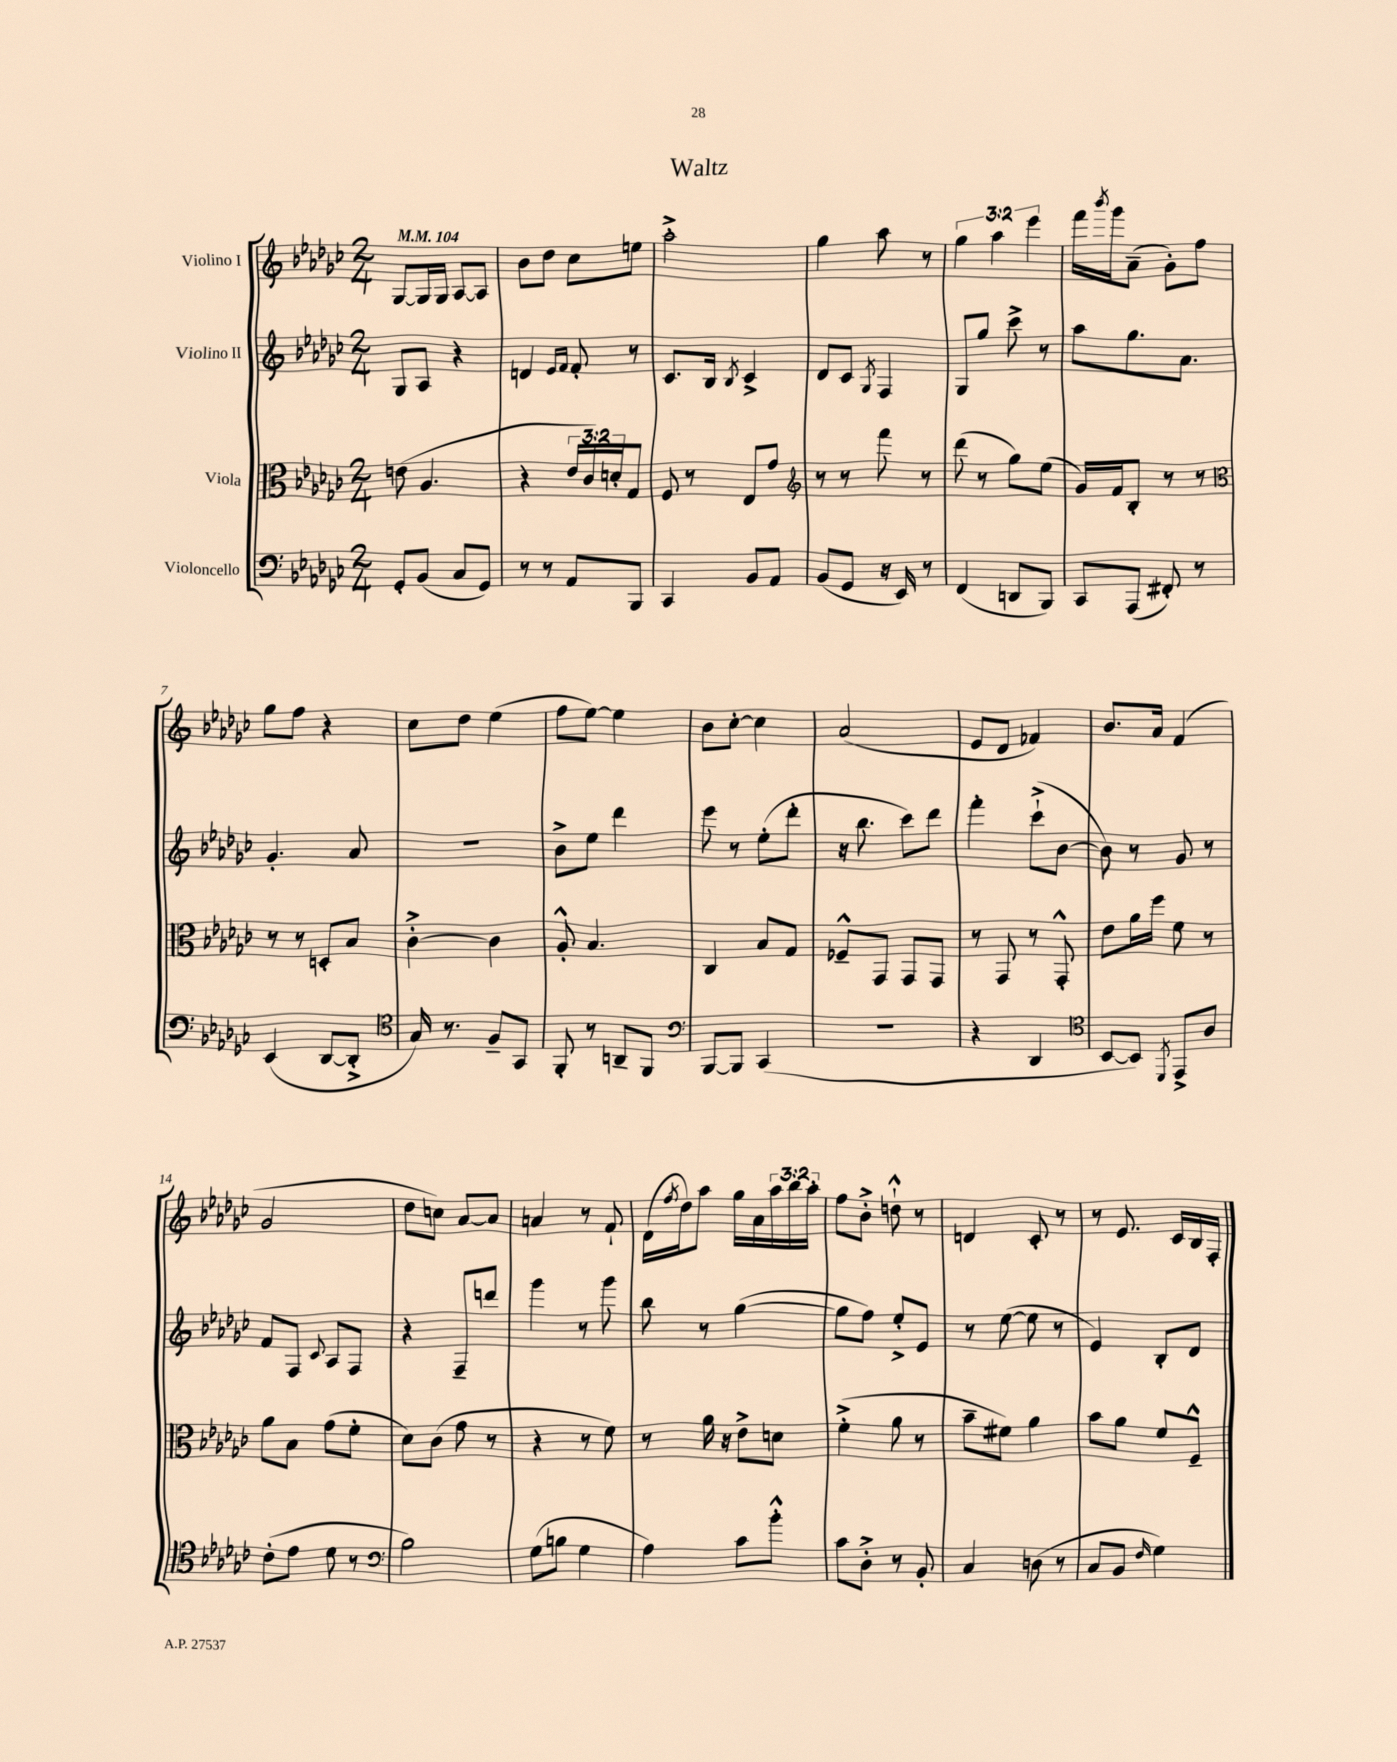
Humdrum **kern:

**kern	**kern	**kern	**kern
*part4	*part3	*part2	*part1
*staff4	*staff3	*staff2	*staff1
*I"Violoncello	*I"Viola	*I"Violino II	*I"Violino I
*clefF4	*clefC3	*clefG2	*clefG2
*k[b-e-a-d-g-c-]	*k[b-e-a-d-g-c-]	*k[b-e-a-d-g-c-]	*k[b-e-a-d-g-c-]
*M2/4	*M2/4	*M2/4	*M2/4
*MM104	*MM104	*MM104	*MM104
=1	=1	=1	=1
8GG-'/L	(8en\	8G-/L	[8G-/L
(8BB-/J	4.A-/	8A-/J	16G-/L]
.	.	.	16G-/JJ
8C-/L	.	4r	[8A-/L
8GG-/J)	.	.	8A-/J]
=2	=2	=2	=2
8r	4r	4dn/	8b-\L
8r	.	.	8dd-\J
.	.	16qqe-/LL	.
.	.	16qqf/JJ	.
8AA-/L	24e-/LL	8f'/	8cc-\L
.	24c-/)	.	.
.	24dn'/J	.	.
8BBB-/J	8G-/J	8r	8een\J
=3	=3	=3	=3
4CC-/	8F/	8.c-/L	2aa-'^\
.	8r	.	.
.	.	16B-/Jk	.
.	.	8qB-/	.
8BB-/L	8E-/L	4c-^/	.
8AA-/J	8g-/J	.	.
=4	=4	=4	=4
*	*clefG2	*	*
(8BB-/L	8r	8d-/L	4gg-\
8GG-/J	8r	8c-/J	.
.	.	8qG-/	.
16r	8fff\	4F/	8aa-\
16EE-/)	.	.	.
8r	8r	.	8r
=5	=5	=5	=5
(4FF/	(8ddd-\	8G-/L	6gg-\
.	8r	8gg-/J	.
.	.	.	6aa-\
8DDn/L	8gg-\L)	8ccc-^\	.
.	.	.	6eee-\
8BBB-/J)	(8ee-\J	8r	.
=6	=6	=6	=6
8CC-/L	16g-/LL)	8aa-\L	16fff\LL
.	.	.	8qbbb-/
.	16f/J	.	16ggg-\J
(8AAA-/J	8B-'/J	8.gg-\	(8a-~\J
8FF#X'/)	8r	.	8g-'\L)
.	.	8.a-\J	.
8r	8r	.	8ff\J
!!LO:LB:g=z
=7	=7	=7	=7
*	*clefC3	*	*
(4EE-/	8r	4.g-'/	8gg-\L
.	8r	.	8ff\J
[8DD-/L	8Dn'/L	.	4r
8DD-'^/J]	8B-/J	8a-/	.
=8	=8	=8	=8
*clefC4	*	*	*
16G-/)	[4c-'^\	2r	8cc-\L
8.r	.	.	.
.	.	.	8dd-\J
8F~/L	4c-\]	.	(4ee-\
8GG-/J	.	.	.
=9	=9	=9	=9
8FF'/	8A-'^^/	8b-^\L	8ff\L
8r	4.B-/	8ee-\J	[8ee-\J)
8AAn~/L	.	4ddd-\	4ee-\]
8FF/J	.	.	.
=10	=10	=10	=10
*clefF4	*	*	*
[8BBB-/L	4C-/	8eee-\	8b-\L
8BBB-/J]	.	8r	[8cc-'\J
(4CC-/	8B-/L	(8ee-'\L	4cc-\]
.	8G-/J	8ddd-'\J	.
=11	=11	=11	=11
2r	8F-X~^^/L	16r	(2a-/
.	.	8.bb-\	.
.	8GG-/J	.	.
.	8GG-/L	8ccc-\L)	.
.	8GG-/J	8ddd-\J	.
=12	=12	=12	=12
4r	8r	4fff'\	8e-/L
.	8GG-/	.	8d-/J
4DD-/	8r	(8ccc-`^\L	4f-X/)
.	8GG-'^^/	[8b-\J	.
=13	=13	=13	=13
*clefC4	*	*	*
[8BB-/L	8e-\L	8b-\])	8.b-/L
8BB-/J])	16a-\L	8r	.
.	16ff\JJ	.	16a-/Jk
8qDD-/	.	.	.
8EE-^/L	8f\	8g-/	(4f/
8A-/J	8r	8r	.
!!LO:LB:g=z
=14	=14	=14	=14
(8c-'\L	8a-\L	8f/L	2g-/
8e-\J	8B-\J	8F/J	.
.	.	8qqc-/	.
8d-\	(8g-\L	8A-/L	.
8r	8f'\J	8F/J	.
=15	=15	=15	=15
*clefF4	*	*	*
2B-\)	8d-\L)	4r	8dd-\L
.	(8c-\J	.	8ccn\J)
.	8g-\	8F~/L	[8a-/L
.	8r	8dddn/J	8a-/J]
=16	=16	=16	=16
(8G-\L	4r	4ggg-\	4an/
8Bn\J	.	.	.
4G-\	8r	8r	8r
.	8f\)	8ggg-\	8f`/
=17	=17	=17	=17
4A-\)	8r	8bb-\	(16d-\LL
.	.	.	8qff/
.	.	.	16dd-\J)
.	16a-\	8r	8aa-\J
.	16r	.	.
8c-\L	8e-^\L	([4gg-\	16gg-\LL
.	.	.	16a-\
8b-'^^\J	8dn\J	.	24aa-\
.	.	.	24bb-\
.	.	.	24aa-'\JJ
=18	=18	=18	=18
8c-\L	(4f'^\	8gg-\L]	8ff\L
8D-'^\J	.	8ff\J)	8b-'^\J
8r	8a-\	8ee-'^/L	8ddn`^^\
8BB-'/	8r	8e-/J	8r
=19	=19	=19	=19
4C-/	8b-~\L	8r	4dn/
.	8f#X\J)	([8ee-\	.
(8Dn\	4a-\	8ee-\]	8c-'/
8r	.	8r	8r
=20	=20	=20	=20
8C-/L	8b-\L	4e-/)	8r
8BB-/J	8a-\J	.	8.e-/
16qqF/	.	.	.
4G-\)	8f/L	8B-'/L	.
.	.	.	16c-/LL
.	8F~^^/J	8d-/J	16B-/
.	.	.	16F'/JJ
==	==	==	==
*-	*-	*-	*-
